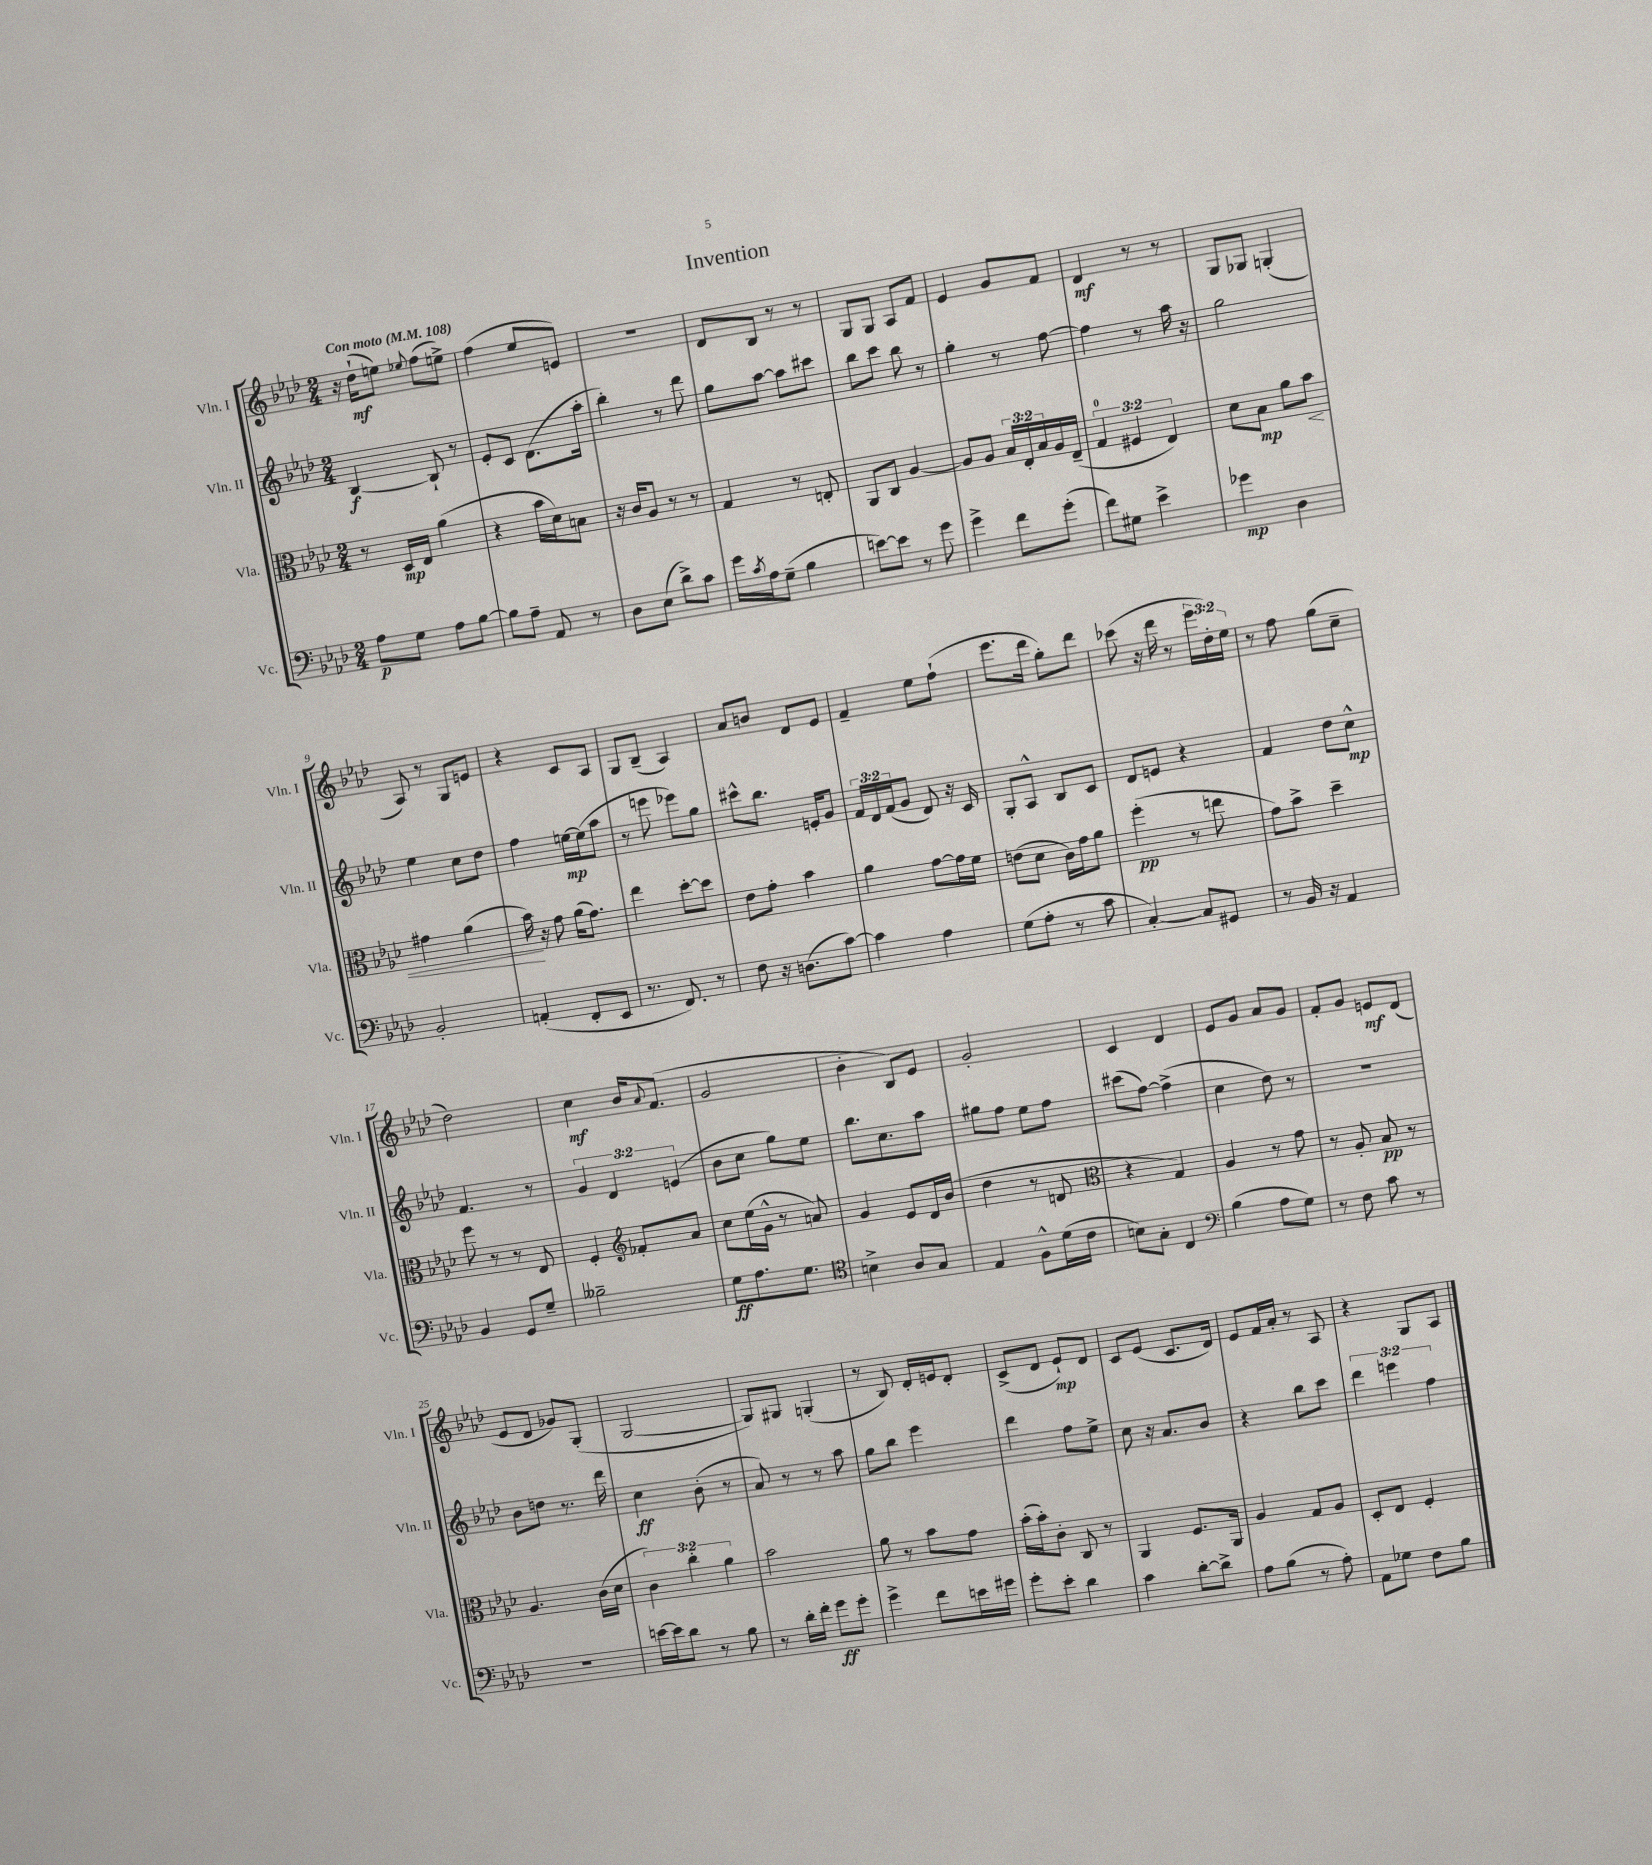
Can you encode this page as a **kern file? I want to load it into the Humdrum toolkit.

**kern	**dynam	**kern	**dynam	**kern	**dynam	**kern	**dynam
*part4	*part4	*part3	*part3	*part2	*part2	*part1	*part1
*staff4	*staff4	*staff3	*staff3	*staff2	*staff2	*staff1	*staff1
*I"Vc.	*	*I"Vla.	*	*I"Vln. II	*	*I"Vln. I	*
*I'Vc.	*	*I'Vla.	*	*I'Vln. II	*	*I'Vln. I	*
*clefF4	*	*clefC3	*	*clefG2	*	*clefG2	*
*k[b-e-a-d-]	*	*k[b-e-a-d-]	*	*k[b-e-a-d-]	*	*k[b-e-a-d-]	*
*M2/4	*	*M2/4	*	*M2/4	*	*M2/4	*
*MM108	*	*MM108	*	*MM108	*	*MM108	*
=1	=1	=1	=1	=1	=1	=1	=1
!	!	!	!	!	!	!LO:TX:a:B:t=Con moto	!
8A-\L	p	8r	.	[4B-/	f	16r	.
.	.	.	.	.	.	(16dd-`\KL	mf
8G\J	.	16D-/LL	mp	.	.	8een\J)	.
.	.	16E-/JJ	.	.	.	.	.
.	.	.	.	.	.	8qqee-X/	.
8A-\L	.	(4a-\	.	8B-`/]	.	(8ff\L	.
[8B-\J	.	.	.	8r	.	8een^\J)	.
=2	=2	=2	=2	=2	=2	=2	=2
8B-\L]	.	4r	.	8e-'/L	.	(4ff\	.
8A-~\J	.	.	.	8c/J	.	.	.
8AA-/	.	16b-\LL	.	(8.d-\L	.	8ee-/L	.
.	.	16d-\J)	.	.	.	.	.
8r	.	8Bn\J	.	.	.	8en/J)	.
.	.	.	.	16aa-'\Jk	.	.	.
=3	=3	=3	=3	=3	=3	=3	=3
8D-\L	.	16r	.	4bb-'\)	.	2r	.
.	.	16c/KL	.	.	.	.	.
(8E-\J	.	8A-/J	.	.	.	.	.
8d-^\L)	.	8r	.	8r	.	.	.
8c\J	.	8r	.	8ddd-\	.	.	.
=4	=4	=4	=4	=4	=4	=4	=4
16g\LL	.	4G/	.	8gg\L	.	8d-/L	.
8qc/	.	.	.	.	.	.	.
16A-\J	.	.	.	.	.	.	.
(8G~\J	.	.	.	[8aa-\J	.	8B-/J	.
4B-\	.	8r	.	8aa-\L]	.	8r	.
.	.	8En'/	.	8ccc#X\J	.	8r	.
=5	=5	=5	=5	=5	=5	=5	=5
[8en\L)	.	8AA-/L	.	8bb-\L	.	8G/L	.
8e\J]	.	8C/J	.	8ccc\J	.	8G/J	.
8r	.	[4A-/	.	8bb-\	.	8A-/L	.
8g\	.	.	.	8r	.	8f/J	.
=6	=6	=6	=6	=6	=6	=6	=6
4g^\	.	8A-/L]	.	4gg'\	.	4e-/	.
.	.	8A-/J	.	.	.	.	.
8f\L	.	24B-/LL	.	8r	.	8g/L	.
.	.	24E-'/	.	.	.	.	.
.	.	24B-/	.	.	.	.	.
(8g'\J	.	16A-/	.	[8ff\	.	8f/J	.
.	.	(16E-~/JJ	.	.	.	.	.
=7	=7	=7	=7	=7	=7	=7	=7
8f\L)	.	6G/	.	4ff\]	.	4d-/	mf
8G#X\J	.	.	.	.	.	.	.
.	.	6F#X/	.	.	.	.	.
4e-^\	.	.	.	8r	.	8r	.
.	.	6E-/)	.	.	.	.	.
.	.	.	.	16aa-\	.	8r	.
.	.	.	.	16r	.	.	.
=8	=8	=8	=8	=8	=8	=8	=8
4g-X\	mp	8d-\L	.	2gg\	.	8G/L	.
.	.	8B-\J	mp	.	.	8G-X/J	.
4D-\	.	8a-\L	.	.	.	(4Gn'/	.
!	!	!	!LO:HP:b	!	!	!	!
.	.	8b-\J	<	.	.	.	.
!!LO:LB:g=z
=9	=9	=9	=9	=9	=9	=9	=9
2BB-'/	.	4g#X\	.	4ee-\	.	8A-/)	.
.	.	.	.	.	.	8r	.
.	.	(4a-\	.	8cc\L	.	8G/L	.
.	.	.	.	8dd-\J	.	8en/J	.
=10	=10	=10	=10	=10	=10	=10	=10
(4AAn'/	.	16b-\)	.	4ff\	.	4r	.
.	.	16r	[	.	.	.	.
.	.	8g\	.	.	.	.	.
8FF'/L	.	(16a-\KL	.	[16een\LL	mp	8c/L	.
.	.	8.g\J)	.	(16ee\J]	.	.	.
8EE-/J	.	.	.	8aa-\J	.	8A-/J	.
=11	=11	=11	=11	=11	=11	=11	=11
8.r	.	4ee-\	.	8r	.	8G/L	.
.	.	.	.	8eeen\	.	(8B-~/J	.
8.FF/)	.	.	.	.	.	.	.
.	.	[8dd-'\L	.	8eee-X\L)	.	4A-/)	.
8r	.	8dd-\J]	.	8gg\J	.	.	.
=12	=12	=12	=12	=12	=12	=12	=12
8F\	.	8e-\L	.	8ccc#X^^\L	.	8a-/L	.
16r	.	8g'\J	.	8.bb-\J	.	8bn/J	.
(8.Dn\L	.	.	.	.	.	.	.
.	.	4b-\	.	.	.	8d-/L	.
.	.	.	.	16en'/KL	.	.	.
[8c\J)	.	.	.	8g/J	.	8e-/J	.
=13	=13	=13	=13	=13	=13	=13	=13
4c\]	.	4a-\	.	24f/LL	.	4f~/	.
.	.	.	.	24d-/	.	.	.
.	.	.	.	(24f/J	.	.	.
.	.	.	.	8g/J	.	.	.
4A-\	.	[8g\L	.	8d-/)	.	8ee-\L	.
.	.	16g\L]	.	16r	.	(8ff`\J	.
.	.	16f\JJ	.	16c/	.	.	.
=14	=14	=14	=14	=14	=14	=14	=14
(8G\L	.	(8en\L	.	8G'/L	.	8.eee-\L	.
8A-'\J	.	8d-\J	.	8A-^^/J	.	.	.
.	.	.	.	.	.	16ddd-\Jk	.
8r	.	16c\LL)	.	8B-/L	.	8gg'\L)	.
.	.	16g\J	.	.	.	.	.
8c\	.	8a-\J	.	8c/J	.	8ddd-\J	.
=15	=15	=15	=15	=15	=15	=15	=15
[4C'/)	.	(4ff'\	pp	8d-/L	.	(8ccc-X\	.
.	.	.	.	8en/J	.	16r	.
.	.	.	.	.	.	16ddd-\	.
8C/L]	.	8r	.	4r	.	8r	.
8GG#X/J	.	8een\	.	.	.	24eee-\LL	.
.	.	.	.	.	.	24dd-'\)	.
.	.	.	.	.	.	24ee-\JJ	.
=16	=16	=16	=16	=16	=16	=16	=16
8r	.	8g\L)	.	4f/	.	8r	.
16BB-/	.	8b-^\J	.	.	.	8ff\	.
16r	.	.	.	.	.	.	.
4AA-/	.	4dd-~\	.	8dd-\L	.	(8gg\L	.
.	.	.	.	8cc^^\J	mp	8cc~\J	.
!!LO:LB:g=z
=17	=17	=17	=17	=17	=17	=17	=17
4BB-/	.	8ff\	.	4.f/	.	2dd-\)	.
.	.	8r	.	.	.	.	.
8GG/L	.	8r	.	.	.	.	.
8G~/J	.	8E-/	.	8r	.	.	.
=18	=18	=18	=18	=18	=18	=18	=18
2B--X~\	.	4F'/	.	6g/	.	4cc\	mf
.	.	.	.	6d-/	.	.	.
*	*	*clefG2	*	*	*	*	*
.	.	8f-X'/L	.	.	.	16b-/KL	.
.	.	.	.	.	.	8qqa-/	.
.	.	.	.	.	.	(8.f/J	.
.	.	.	.	(6en/	.	.	.
.	.	8a-/J	.	.	.	.	.
=19	=19	=19	=19	=19	=19	=19	=19
8G\L	ff	8cc\L	.	8b-\L	.	2g/	.
8.A-\	.	(16ee-\L	.	8cc\J	.	.	.
.	.	16g^^\JJ	.	.	.	.	.
.	.	8r	.	8gg\L)	.	.	.
8.G\J	.	.	.	.	.	.	.
.	.	8an/)	.	8ee-\J	.	.	.
=20	=20	=20	=20	=20	=20	=20	=20
*clefC4	*	*	*	*	*	*	*
4Bn^\	.	4g/	.	8.bb-\L	.	4b-'\	.
.	.	.	.	8.cc\	.	.	.
8A-/L	.	8e-/L	.	.	.	8B-/L)	.
8G/J	.	16d-/L	.	8aa-\J	.	8e-/J	.
.	.	(16b-/JJ	.	.	.	.	.
=21	=21	=21	=21	=21	=21	=21	=21
4E-/	.	4dd-\	.	8gg#X\L	.	2g'/	.
.	.	.	.	8ff\J	.	.	.
8F^^\L	.	8r	.	8ee-\L	.	.	.
(16d-\L	.	8dn/	.	8ff\J	.	.	.
16c\JJ	.	.	.	.	.	.	.
=22	=22	=22	=22	=22	=22	=22	=22
*	*	*clefC3	*	*	*	*	*
8Bn\L)	.	4r	.	(8ccc#X\L	.	4c/	.
8G'\J	.	.	.	[8ff\J)	.	.	.
4C/	.	4G/)	.	(4ff^\]	.	4d-/	.
=23	=23	=23	=23	=23	=23	=23	=23
*clefF4	*	*	*	*	*	*	*
(4B-\	.	4A-/	.	4cc\	.	8e-/L	.
.	.	.	.	.	.	8g/J	.
8A-\L	.	8r	.	8dd-\)	.	8a-/L	.
8G\J)	.	8g\	.	8r	.	8g/J	.
=24	=24	=24	=24	=24	=24	=24	=24
8r	.	8r	.	2r	.	8f'/L	.
8F\	.	8A-'/	.	.	.	8g/J	.
8c\	.	8B-/	pp	.	.	8en/L	mf
8r	.	8r	.	.	.	(8d-/J	.
!!LO:LB:g=z
=25	=25	=25	=25	=25	=25	=25	=25
2r	.	4.A-/	.	8b-\L	.	8e-/L	.
.	.	.	.	8ddn\J	.	8d-/J	.
.	.	.	.	8.r	.	8g-X/L)	.
.	.	(16c\LL	.	.	.	(8G'/J	.
.	.	16d-\JJ	.	16ddd-\	.	.	.
=26	=26	=26	=26	=26	=26	=26	=26
[16en\LL	.	6c\)	.	4cc\	ff	[2G/	.
16e\J]	.	.	.	.	.	.	.
8d-\J	.	.	.	.	.	.	.
.	.	6cc'\	.	.	.	.	.
8r	.	.	.	(8b-'\	.	.	.
.	.	6a-\	.	.	.	.	.
8B-\	.	.	.	8r	.	.	.
=27	=27	=27	=27	=27	=27	=27	=27
8r	.	2b-\	.	8a-/)	.	8G/L])	.
16d-'\LL	.	.	.	8r	.	8G#X/J	.
16f'\JJ	.	.	.	.	.	.	.
8g\L	ff	.	.	8r	.	(4Gn'/	.
8g'\J	.	.	.	8aa-\	.	.	.
=28	=28	=28	=28	=28	=28	=28	=28
4g^\	.	8a-\	.	8gg\L	.	8r	.
.	.	8r	.	8bb-\J	.	8B-/)	.
8f\L	.	8b-\L	.	4eee-\	.	16d-'/LL	.
.	.	.	.	.	.	16en/J	.
16en\L	.	8g\J	.	.	.	8d-'/J	.
16g#X\JJ	.	.	.	.	.	.	.
=29	=29	=29	=29	=29	=29	=29	=29
8g'\L	.	(16b-'\LL	.	4ddd-\	.	(8c^/L	.
.	.	16b-'\J)	.	.	.	.	.
8e-'\J	.	8c'\J	.	.	.	8d-/J	.
4d-\	.	8C/	.	8ff\L	.	8e-`/L)	mp
.	.	8r	.	8ee-^\J	.	8d-/J	.
=30	=30	=30	=30	=30	=30	=30	=30
4c\	.	4AA-/	.	8cc\	.	8c/L	.
.	.	.	.	16r	.	(8e-/J	.
.	.	.	.	8.a-/L	.	.	.
[8d-'\L	.	8.F/L	.	.	.	8.c/L	.
8d-^\J]	.	.	.	8b-/J	.	.	.
.	.	16AA-/Jk	.	.	.	16d-/Jk)	.
=31	=31	=31	=31	=31	=31	=31	=31
8A-\L	.	4A-/	.	4r	.	8e-/L	.
(8B-\J	.	.	.	.	.	16f/L	.
.	.	.	.	.	.	16a-'/JJ	.
8r	.	8G/L	.	8bb-\L	.	8r	.
8A-'\)	.	8A-/J	.	8ccc\J	.	8A-/	.
=32	=32	=32	=32	=32	=32	=32	=32
8AA-\L	.	8D-'/L	.	6ddd-\	.	4r	.
8G-X\J	.	8E-/J	.	.	.	.	.
.	.	.	.	6eeen\	.	.	.
8F\L	.	4F'/	.	.	.	8G/L	.
.	.	.	.	6ff\	.	.	.
8B-\J	.	.	.	.	.	8A-/J	.
==	==	==	==	==	==	==	==
*-	*-	*-	*-	*-	*-	*-	*-
